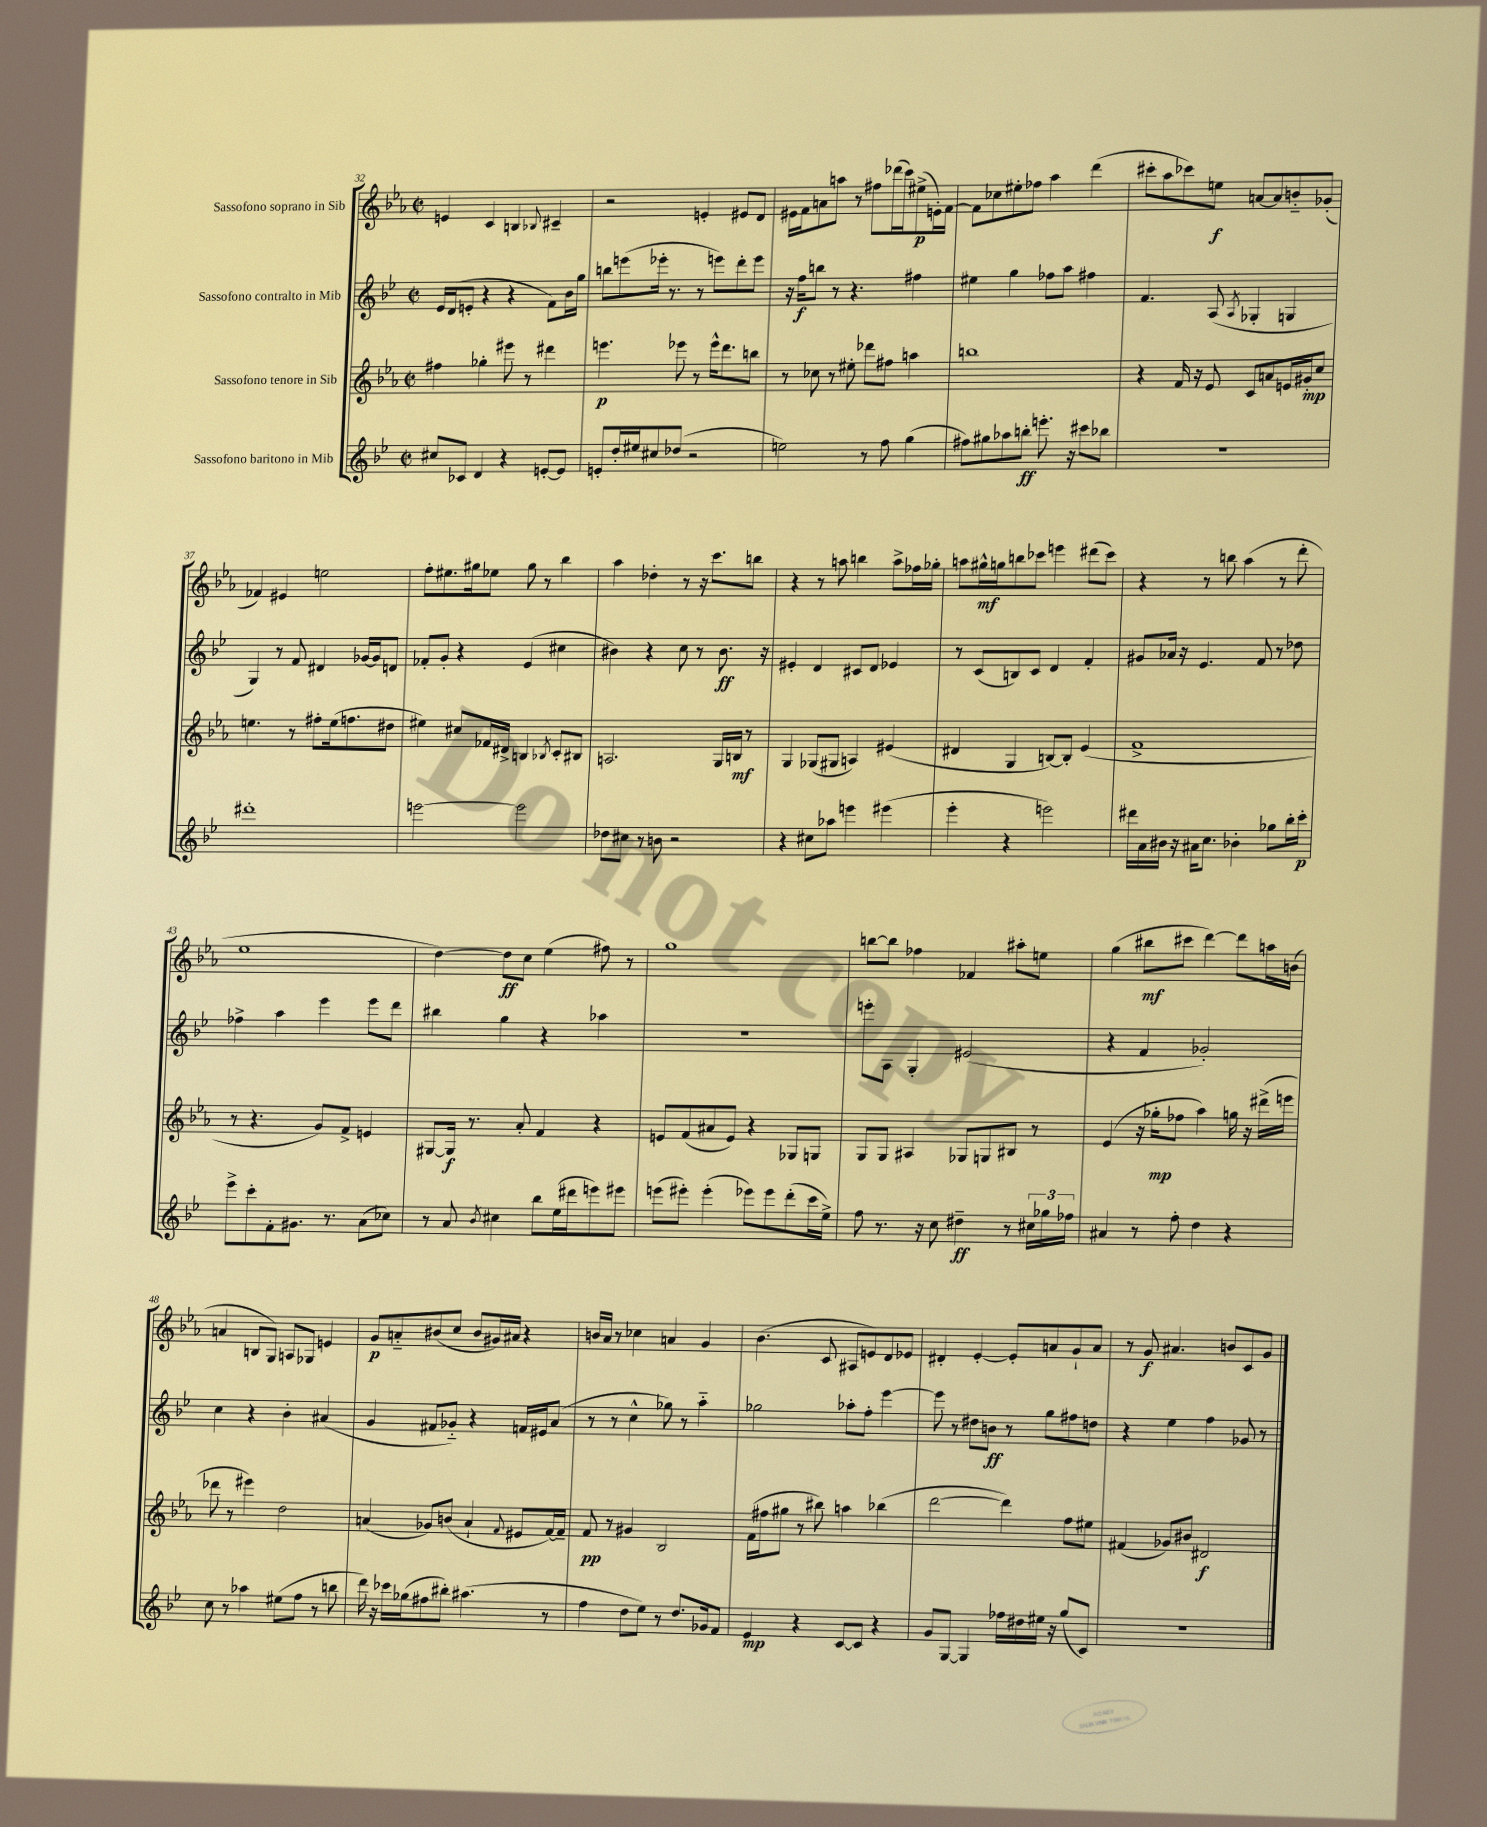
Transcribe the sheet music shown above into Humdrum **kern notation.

**kern	**dynam	**kern	**dynam	**kern	**dynam	**kern	**dynam
*part4	*part4	*part3	*part3	*part2	*part2	*part1	*part1
*staff4	*staff4	*staff3	*staff3	*staff2	*staff2	*staff1	*staff1
*I"Sassofono baritono in Mib	*	*I"Sassofono tenore in Sib	*	*I"Sassofono contralto in Mib	*	*I"Sassofono soprano in Sib	*
*clefG2	*	*clefG2	*	*clefG2	*	*clefG2	*
*k[b-e-]	*	*k[b-e-a-]	*	*k[b-e-]	*	*k[b-e-a-]	*
*M2/2	*	*M2/2	*	*M2/2	*	*M2/2	*
*met(c|)	*	*met(c|)	*	*met(c|)	*	*met(c|)	*
=32	=32	=32	=32	=32	=32	=32	=32
8cc#X/L	.	4ff#X\	.	16e-/LL	.	4en/	.
.	.	.	.	(16d/J	.	.	.
8c-X/J	.	.	.	8en'/J	.	.	.
4d/	.	4gg-X'\	.	4r	.	4c/	.
4r	.	8eee#X\	.	4r	.	4Bn/	.
.	.	8r	.	.	.	.	.
.	.	.	.	.	.	8qqB-X/	.
[8en'/L	.	4ddd#X\	.	8f\L)	.	4c#X~/	.
8e/J]	.	.	.	16b-\L	.	.	.
.	.	.	.	16gg\JJ	.	.	.
=33	=33	=33	=33	=33	=33	=33	=33
8en'/L	.	4.eeen\	p	8bbn\L	.	2r	.
16dd'/L	.	.	.	(8eeen\	.	.	.
16ee#X/J	.	.	.	.	.	.	.
8cc#X/	.	.	.	16eee-X'\Jk	.	.	.
.	.	.	.	8.r	.	.	.
(8dd-X/J	.	8eee-X\	.	.	.	.	.
2r	.	8r	.	8r	.	4en'/	.
.	.	16eee-^^\KL	.	8eeen\L)	.	.	.
.	.	8.ddd\	.	.	.	.	.
.	.	.	.	8ddd'\	.	8e#X/L	.
.	.	8bbn\J	.	8eee\J	.	8d/J	.
=34	=34	=34	=34	=34	=34	=34	=34
2een\)	.	8r	.	16r	.	16e#X\LL	.
.	.	.	.	16ff\KL	f	16f\J	.
.	.	8cc-X\	.	8bbn\J	.	8an\	.
.	.	8r	.	8r	.	8aan\J	.
.	.	8ee#X'\	.	4.r	.	8r	.
8r	.	8ddd-X\L	.	.	.	8ff#X\L	.
8ff\	.	8ff#X\J	.	.	.	(16ddd-X\L	.
.	.	.	.	.	.	16ccc\J)	.
(4gg\	.	4aan\	.	4ff#X\	.	(8ee#X^\	p
.	.	.	.	.	.	16en'\L)	.
.	.	.	.	.	.	[16f\JJ	.
=35	=35	=35	=35	=35	=35	=35	=35
8ff#X\L)	.	1bbn	.	4ee#X\	.	8f\L]	.
8gg#X\	.	.	.	.	.	8cc-X\	.
8aa-X\	.	.	.	4gg\	.	8ee#X'\	.
8bbn'\J	ff	.	.	.	.	8ff-X\J	.
8.eeen'\	.	.	.	8ff-X\L	.	4aa-\	.
.	.	.	.	8aa\J	.	.	.
16r	.	.	.	.	.	.	.
8ccc#X\L	.	.	.	4ff#X\	.	(4ddd\	.
8bb-X\J	.	.	.	.	.	.	.
=36	=36	=36	=36	=36	=36	=36	=36
1r	.	4r	.	4.f/	.	8ccc#X'\L	.
.	.	.	.	.	.	8aa-\	.
.	.	16f/	.	.	.	8ccc-X\)	.
.	.	16r	.	.	.	.	.
.	.	8e-/	.	(8A/	.	8een\J	f
.	.	.	.	8qA/	.	.	.
.	.	8c/L	.	4G-X'/	.	[8an/L	.
.	.	8an/	.	.	.	8a/]	.
.	.	16en/L	.	4Gn/	.	8bn/	.
.	.	16g#X'/J	mp	.	.	.	.
.	.	8cc/J	.	.	.	(8g-X'/J	.
!!LO:LB:g=z
=37	=37	=37	=37	=37	=37	=37	=37
1ddd#X'	.	4.een\	.	4G/)	.	4f-X/)	.
.	.	.	.	8r	.	4e#X/	.
.	.	8r	.	8f/	.	.	.
.	.	8ff#X'\L	.	4d#X/	.	2een\	.
.	.	(16ee\k	.	.	.	.	.
.	.	8.ffn\	.	.	.	.	.
.	.	.	.	[16g-X/LL	.	.	.
.	.	.	.	16g-/J]	.	.	.
.	.	8dd#X\J	.	8dn/J	.	.	.
=38	=38	=38	=38	=38	=38	=38	=38
[2eeen\	.	4ee#X\)	.	8f-X'/L	.	8ff'\L	.
.	.	.	.	8g'/J	.	8.ee#X\	.
.	.	8cc#X/L	.	4r	.	.	.
.	.	.	.	.	.	16gg#X\k	.
.	.	16f-X/L	.	.	.	8ee-X\J	.
.	.	16d#X^/JJ	.	.	.	.	.
2eee\]	.	4Bn/	.	(4e-/	.	8gg#\	.
.	.	.	.	.	.	8r	.
.	.	8qB-X/	.	.	.	.	.
.	.	8c'/L	.	4cc#X\	.	4bb-\	.
.	.	8B#X/J	.	.	.	.	.
=39	=39	=39	=39	=39	=39	=39	=39
8dd-X\L	.	2.An/	.	4b#X\)	.	4aa-\	.
8cc#X\J	.	.	.	.	.	.	.
8r	.	.	.	4r	.	4dd-X'\	.
8bn\	.	.	.	.	.	.	.
2r	.	.	.	8cc\	.	8r	.
.	.	.	.	8r	.	16r	.
.	.	.	.	.	.	8.ccc\L	.
.	.	16G/LL	.	8.b#\	ff	.	.
.	.	16Bn/JJ	mf	.	.	.	.
.	.	8r	.	.	.	8bbn\J	.
.	.	.	.	16r	.	.	.
=40	=40	=40	=40	=40	=40	=40	=40
4r	.	4G/	.	4e#X'/	.	4r	.
8cc#X\L	.	(8G-X/L	.	4d/	.	8r	.
8aa-X\J	.	8G#X/J	.	.	.	8aan\	.
4eeen\	.	4An/)	.	8c#X/L	.	4bbn\	.
.	.	.	.	8d/J	.	.	.
(4eee#X\	.	(4e#X/	.	4e-X/	.	8aa^\L	.
.	.	.	.	.	.	16ff-X\L	.
.	.	.	.	.	.	16gg-X'\JJ	.
=41	=41	=41	=41	=41	=41	=41	=41
4eee-'\	.	4d#X/	.	8r	.	8aan\L	.
.	.	.	.	(8c/L	.	16gg#X^^\L	mf
.	.	.	.	.	.	16ggn\J	.
4r	.	4G/	.	8Bn/)	.	8bbn\	.
.	.	.	.	8c/J	.	8ccc-X\J	.
2eeen\)	.	[8Bn/L)	.	4d/	.	4eeen\	.
.	.	8B'/J]	.	.	.	.	.
.	.	(4e-/	.	4f'/	.	(8ddd#X\L	.
.	.	.	.	.	.	8ccc-\J)	.
=42	=42	=42	=42	=42	=42	=42	=42
16ddd#X\LL	.	1f^	.	8g#X/L	.	4r	.
16a\	.	.	.	.	.	.	.
16b#X\JJ	.	.	.	16a-X/Jk	.	.	.
16r	.	.	.	16r	.	.	.
16a#X\KL	.	.	.	4.e-/	.	8r	.
8.cc\J	.	.	.	.	.	.	.
.	.	.	.	.	.	8bbn\	.
4b-X'\	.	.	.	.	.	(4aa-\	.
.	.	.	.	8f/	.	.	.
8gg-X\L	.	.	.	8r	.	8r	.
16bb-'\L	.	.	.	8dd-X\	.	8ddd'\	.
16ccc'\JJ	p	.	.	.	.	.	.
!!LO:LB:g=z
=43	=43	=43	=43	=43	=43	=43	=43
8eee-^\L	.	8r	.	4ff-X^\	.	1ee-	.
8ccc'\	.	4.r	.	.	.	.	.
8f'\	.	.	.	4aa\	.	.	.
8.g#X\J	.	.	.	.	.	.	.
.	.	8g/L)	.	4eee-\	.	.	.
8.r	.	.	.	.	.	.	.
.	.	8f^/J	.	.	.	.	.
(8a\L	.	4en/	.	8eee-\L	.	.	.
8cc-X\J)	.	.	.	8ddd\J	.	.	.
=44	=44	=44	=44	=44	=44	=44	=44
8r	.	[8G#X/L	.	4bb#X\	.	[4dd\)	.
8a/	.	16G#/Jk]	f	.	.	.	.
.	.	8.r	.	.	.	.	.
8qb-/	.	.	.	.	.	.	.
4cc#X\	.	.	.	4gg\	.	8dd\L]	ff
.	.	8a-'/	.	.	.	8cc\J	.
8bb-\L	.	4f/	.	4r	.	(4ee-\	.
(16ee-\L	.	.	.	.	.	.	.
16ddd#X\J	.	.	.	.	.	.	.
8eeen\)	.	4r	.	4aa-X\	.	8ff#X\)	.
8eee#X\J	.	.	.	.	.	8r	.
=45	=45	=45	=45	=45	=45	=45	=45
(8eeen\L	.	8en/L	.	1r	.	1gg	.
8eee#X'\J)	.	(8f/	.	.	.	.	.
(4eee#'\	.	8a#X/	.	.	.	.	.
.	.	8e/J)	.	.	.	.	.
8eee-X\L)	.	4r	.	.	.	.	.
8eee-\	.	.	.	.	.	.	.
(8ddd'\	.	8G-X/L	.	.	.	.	.
16ccc\L	.	8Gn/J	.	.	.	.	.
16ee-^\JJ)	.	.	.	.	.	.	.
=46	=46	=46	=46	=46	=46	=46	=46
8ff\	.	8G/L	.	8eeen'\L	.	[8bbn\L	.
8.r	.	8G/J	.	8A\J	.	8bb\J]	.
.	.	4A#X/	.	4G'/	.	4ff-X\	.
16r	.	.	.	.	.	.	.
8cc\	.	.	.	.	.	.	.
4dd#X~\	ff	8G-X/L	.	(2e#X/	.	4f-X/	.
.	.	8Gn/	.	.	.	.	.
8r	.	8B#X/J	.	.	.	8aa#X'\L	.
24cc#X\LL	.	8r	.	.	.	8een\J	.
24gg-X\	.	.	.	.	.	.	.
24ff-X\JJ	.	.	.	.	.	.	.
=47	=47	=47	=47	=47	=47	=47	=47
4a#X/	.	(4e-/	.	4r	.	(4gg\	.
8r	.	16r	.	4f/	.	8bb#X\L	mf
.	.	16gg-X'\KL	mp	.	.	.	.
8ff'\	.	8ff-X\J	.	.	.	8ccc#X\J	.
4dd\	.	4aa-\)	.	2g-X'/)	.	[4ddd\)	.
4r	.	16ggn\	.	.	.	8ddd\L]	.
.	.	16r	.	.	.	.	.
.	.	(16ddd#X^\LL	.	.	.	16aan\L	.
.	.	16eeen\JJ	.	.	.	(16bn\JJ	.
!!LO:LB:g=z
=48	=48	=48	=48	=48	=48	=48	=48
8cc\	.	8ddd-X\	.	4cc\	.	4an/	.
8r	.	8r	.	.	.	.	.
4aa-X\	.	4eee#X\)	.	4r	.	8Bn/L	.
.	.	.	.	.	.	8G/J)	.
(8ee#X\L	.	2dd\	.	4b-'\	.	8An/L	.
8ff\J	.	.	.	.	.	8G-X/J	.
8r	.	.	.	(4a#X/	.	4en/	.
8bbn\	.	.	.	.	.	.	.
=49	=49	=49	=49	=49	=49	=49	=49
16ddd\)	.	(4an/	.	4g/	.	8g/L	p
16r	.	.	.	.	.	.	.
16ccc-X\LL	.	.	.	.	.	8an/	.
(16gg-X\J	.	.	.	.	.	.	.
8ff#X\	.	8g-X/L)	.	8f#X/L	.	(8b#X/	.
8bb#X'\J)	.	(8bn/J	.	8g-X/J)	.	8cc/J	.
(4.aa#X\	.	4a`/	.	4r	.	8b#/L	.
.	.	.	.	.	.	16g#X/L)	.
.	.	.	.	.	.	16a#X/JJ	.
.	.	8qqf/	.	.	.	.	.
.	.	8e#X/L	.	16fn/LL	.	4r	.
.	.	.	.	16e#X/J	.	.	.
8r	.	[16f/L)	.	(8a/J	.	.	.
.	.	16f~/JJ]	.	.	.	.	.
=50	=50	=50	=50	=50	=50	=50	=50
4ff\	.	8f/	pp	8r	.	16bn/LL	.
.	.	.	.	.	.	16a-/JJ	.
.	.	8r	.	8r	.	8r	.
8dd\L	.	4g#X/	.	4cc^^\	.	4cc-X\	.
8ee-\J)	.	.	.	.	.	.	.
8r	.	2B-/	.	8gg-X\)	.	4an/	.
8.dd/L	.	.	.	8r	.	.	.
.	.	.	.	4aa\	.	4g/	.
16g-X/k	.	.	.	.	.	.	.
8f/J	.	.	.	.	.	.	.
=51	=51	=51	=51	=51	=51	=51	=51
4e-/	mp	(16f\LL	.	2gg-X\	.	(4.b-\	.
.	.	16ff#X\J	.	.	.	.	.
.	.	8gg#X\J	.	.	.	.	.
4r	.	8r	.	.	.	.	.
.	.	8bb#X\)	.	.	.	8c/	.
[8c/L	.	4aan\	.	8aa-X'\L	.	8A#X/L	.
8c/J]	.	.	.	8ff'\J	.	8en/)	.
4r	.	(4bb-X\	.	[4eee-\	.	8d/	.
.	.	.	.	.	.	8e-X/J	.
=52	=52	=52	=52	=52	=52	=52	=52
8g/L	.	[2ddd\	.	8eee-\]	.	4d#X'/	.
[8G/J	.	.	.	8r	.	.	.
4G/]	.	.	.	8dd#X\L	.	[4e-'/	.
.	.	.	.	8bn\J	ff	.	.
16ff-X\LL	.	4ddd\])	.	8r	.	8e-'/L]	.
16dd#X\	.	.	.	.	.	.	.
16ee#X\JJ	.	.	.	8gg\L	.	8an/	.
16r	.	.	.	.	.	.	.
(8gg/L	.	8ff\L	.	8ff#X\	.	8g`/	.
8c/J)	.	8ee#X\J	.	8ddn\J	.	8a/J	.
=53	=53	=53	=53	=53	=53	=53	=53
1r	.	(4f#X/	.	4r	.	8r	.
.	.	.	.	.	.	8g/	f
.	.	8g-X/L)	.	4ee-\	.	4.a#X/	.
.	.	8b#X/J	.	.	.	.	.
.	.	2d#X/	f	4ff\	.	.	.
.	.	.	.	.	.	8bn/L	.
.	.	.	.	8g-X/	.	8c/	.
.	.	.	.	8r	.	8g/J	.
==	==	==	==	==	==	==	==
*-	*-	*-	*-	*-	*-	*-	*-
